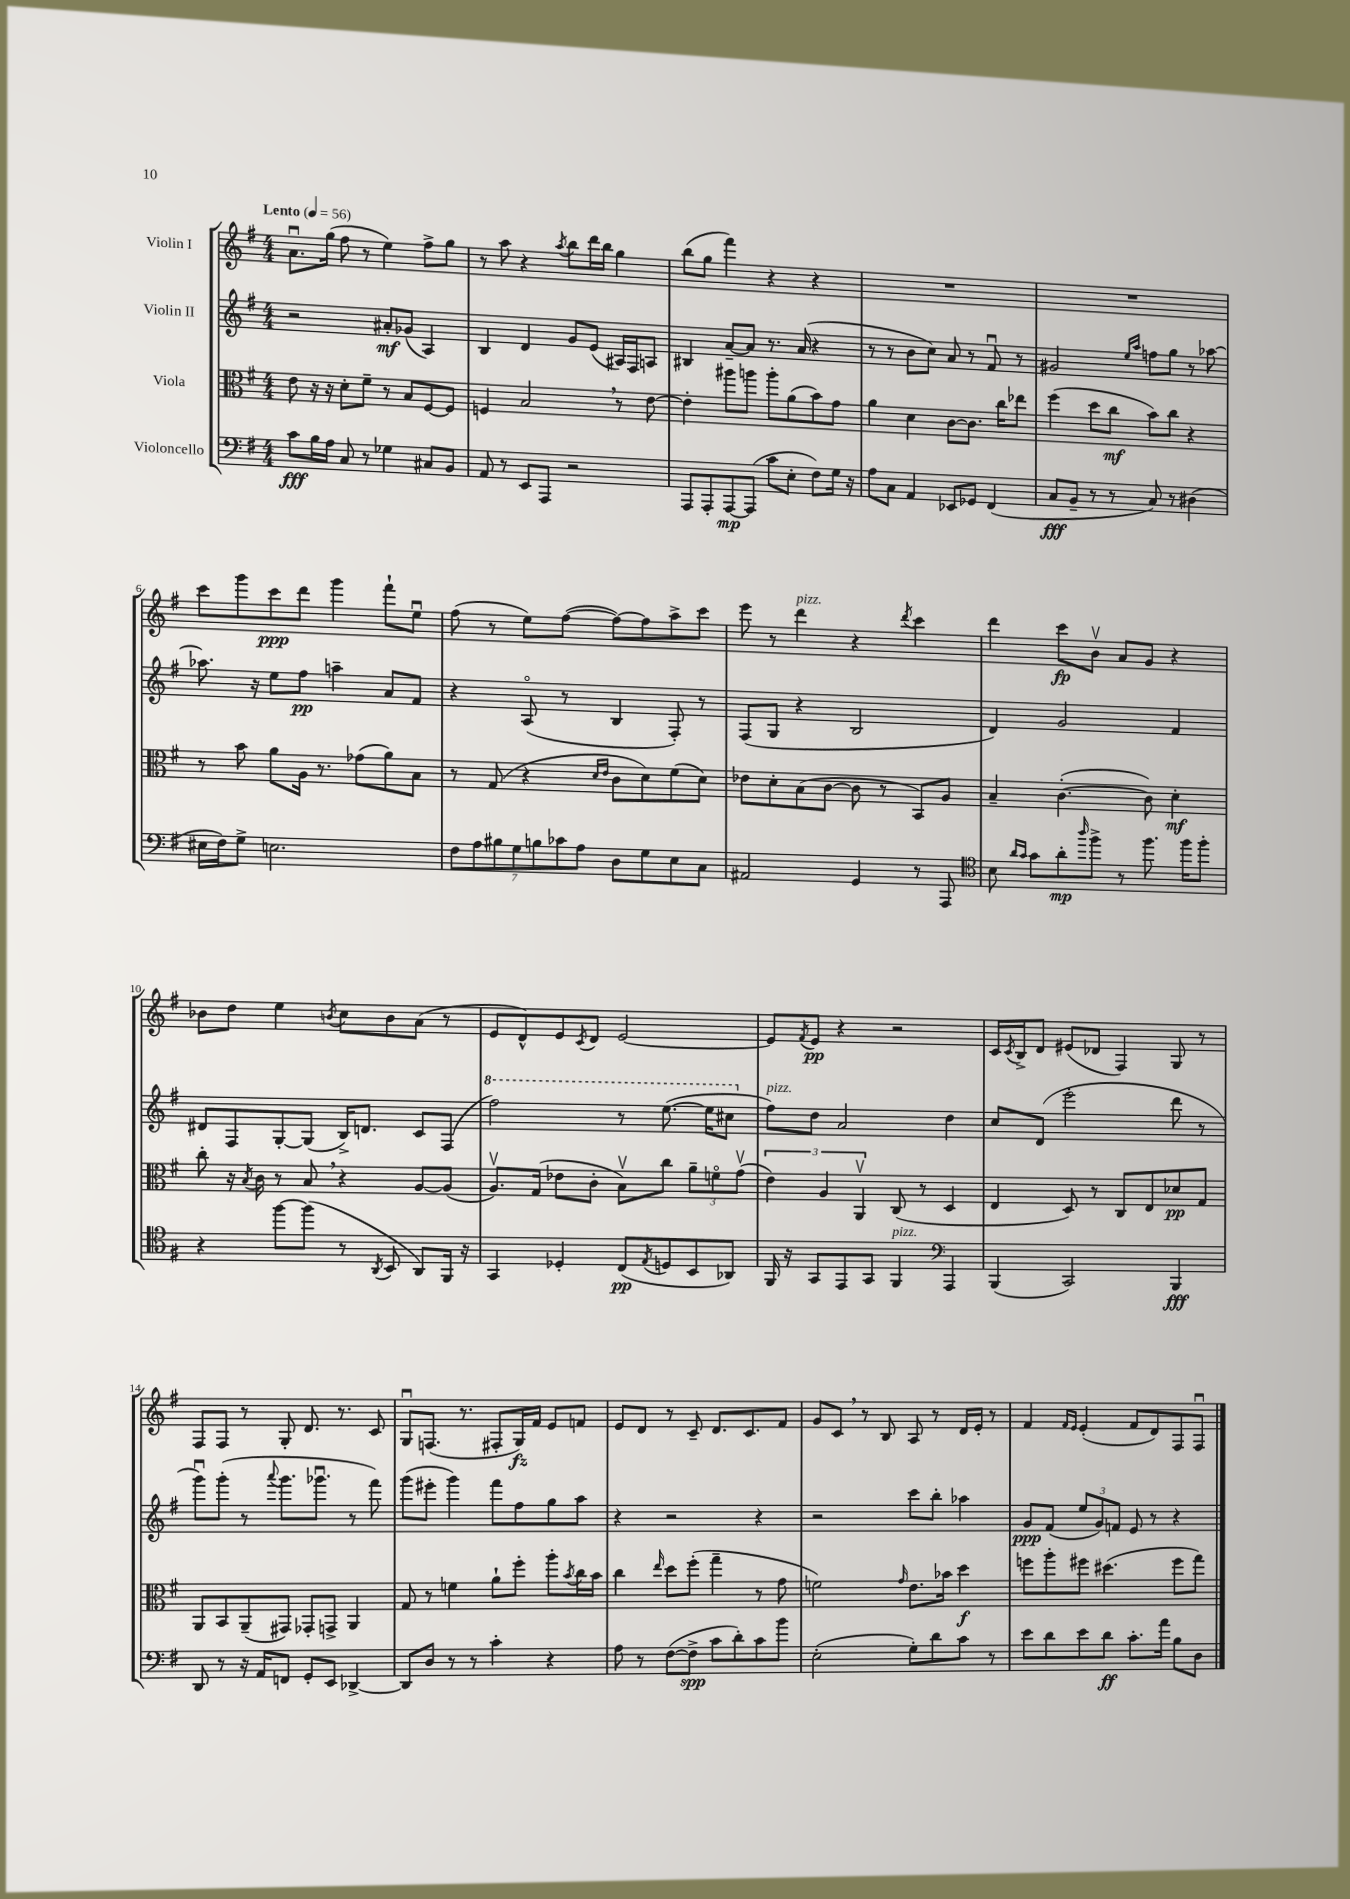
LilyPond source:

<<
\new StaffGroup <<
\new Staff = "s0" \with { instrumentName = "Violin I" } {
    \clef treble \key g \major \numericTimeSignature \time 4/4 \tempo "Lento" 4 = 56
    a'8.\downbow g''16( fis''8 r8 e''4) fis''8-> g''8 |
    r8 a''8 r4 \acciaccatura { a''8 } b''8 d'''16 b''16 g''4 |
    b''8( g''8 fis'''4) r4 r4 |
    R1 |
    R1 |
    c'''8 g'''8 c'''8\ppp d'''8 g'''4 fis'''8-! e''8\downbow |
    fis''8( r8 e''8) fis''8~( fis''8~) fis''8 a''8-> c'''8 |
    e'''8 r8 d'''4^\markup { \italic "pizz." } r4 \acciaccatura { d'''8 } c'''4 |
    d'''4 c'''8\fp b'8\upbow a'8 g'8 r4 |
    bes'8 d''8 e''4 \acciaccatura { b'8 } c''8 b'8 a'8( r8 |
    e'8 d'8-^) e'8 \acciaccatura { c'8 } d'8 e'2~ |
    e'8 \acciaccatura { fis'8 } e'8\pp r4 r2 |
    c'16 \acciaccatura { c'8 } b16-> d'8 eis'8( des'8 fis4) g8 r8 |
    fis8 fis8 r8 g8-. d'8. r8. c'8 |
    g8\downbow f8.( r8. fis8-. g16\fz) fis'16 e'8 f'8 |
    e'8 d'8 r8 c'8-- d'8. c'8. fis'8 |
    g'8 c'8 \breathe r8 b8 a8 r8 d'16 e'16-. r8 |
    fis'4 \grace { fis'16 e'16 } e'4-.( fis'8 d'8) fis8 fis8\downbow \bar "|." |
}
\new Staff = "s1" \with { instrumentName = "Violin II" } {
    \clef treble \key g \major \numericTimeSignature \time 4/4
    r2 ais'8-.\mf ges'8( a4) |
    b4 d'4 g'8 e'8( ais16) fis16 a8 |
    bis4 a'8~-- a'8 r8. a'16( r4 |
    r8 r8 b'8 c''8) a'8 r8 fis'8\downbow r8 |
    gis'2 \grace { e''16 a''16 } f''8 g''8 r8 aes''8~ |
    aes''8. r16 e''8 fis''8\pp a''4-- a'8 fis'8 |
    r4 a8\flageolet( r8 b4 fis8-.) r8 |
    fis8( g8 r4 b2 |
    d'4) g'2 fis'4 |
    dis'8 fis8 g8~-. g8( b16->) d'8. c'8 fis8( |
    \ottava #1 fis'''2) r8 e'''8.~( e'''16 cis'''8 \ottava #0 |
    fis''8^\markup { \italic "pizz." }) d''8 a'2 d''4 |
    c''8 d'8( e'''2-. d'''8 r8 |
    g'''8\downbow) g'''8-.( r8 \appoggiatura { a'''8 } g'''8. ges'''8.\downbow r8 fis'''8) |
    g'''8( eis'''8-. g'''4) fis'''8 fis''8 g''8 a''8 |
    r4 r2 r4 |
    r2 c'''8 b''8-. aes''4 |
    g'8\ppp fis'8( \tuplet 3/2 { e''8 g'8) f'8 } e'8 r8 r4 \bar "|." |
}
\new Staff = "s2" \with { instrumentName = "Viola" } {
    \clef alto \key g \major \numericTimeSignature \time 4/4
    e'8 r16 r16 d'8-. fis'8-- r8 b8 fis8~ fis8 |
    f4 b2 \breathe r8 e'8~ |
    e'4-. ais''8 a''8 a''8-. a'8( b'8) g'8 |
    a'4 d'4 c'8~ c'8. c''16 ees''8 |
    fis''4( d''8 c''8\mf b'8) c''8 r4 |
    r8 b'8 a'8 a16 r8. ges'8( a'8) b8 |
    r8 g8( r4 \grace { d'16 e'16 } c'8 d'8) fis'8( d'8) |
    ees'8 d'8-. b8( c'8~ c'8 r8 b,8) a8 |
    b4-- c'4.~-.( c'8) d'4-.\mf |
    c''8-. r16 \acciaccatura { b8 } c'16 r8 b8 \breathe r4 a8~ a8( |
    a8.\upbow) g16( ees'8 c'8-. b8\upbow) c''8 \tuplet 3/2 { a'8-- f'8\flageolet g'8\upbow( } |
    \tuplet 3/2 { e'4) a4 a,4\upbow } c8( r8 d4 |
    e4 d8) r8 c8 e8 des'8\pp g8 |
    a,8 b,8 a,8--( gis,8) ges,8-. g,8-> a,4 |
    g8 r8 f'4 a'8-! fis''8-. a''8-. \acciaccatura { b'8 } c''16 b'16 |
    c''4 \grace { e''16 } d''8 fis''8-.( g''4-- r8 g'8 |
    f'2) \grace { g'16 } e'8. bes'16 d''4\f |
    f''8 a''8-. fis''8 dis''4.( fis''8 g''8) \bar "|." |
}
\new Staff = "s3" \with { instrumentName = "Violoncello" } {
    \clef bass \key g \major \numericTimeSignature \time 4/4
    c'8\fff b16 a16 c8 r8 ges4 cis8 b,8 |
    a,8 r8 e,8 a,,8 r2 |
    a,,8 a,,8-. a,,8~\mp a,,8( c'8 e8-. fis8) g16 r16 |
    a8 c8 a,4 ees,8 ges,8 fis,4( |
    c8\fff b,8-- r8 r8 c8) r8 dis4( |
    eis16 fis16) g8-> e2. |
    \tuplet 7/4 { fis8 a8 bis8 g8 b8 ces'8 a8 } d8 g8 e8 c8 |
    ais,2 g,4 r8 a,,8 |
    \clef tenor b8 \grace { a'16 g'16 } g'8 a'8-.\mp \grace { a''16 } fis''8-> r8 fis''8. fis''16 fis''8-. |
    r4 fis''8~ fis''8( r8 \acciaccatura { a,8 } b,8 a,8) fis,16 r16 |
    g,4 des4-. c8\pp( \acciaccatura { e8 } d8 b,8 aes,8) |
    fis,16 r16 g,8 e,8 g,8 fis,4^\markup { \italic "pizz." } \clef bass a,,4 |
    b,,4( c,2) b,,4\fff |
    d,8 r8 r16 a,16 f,8 g,8-. e,8 des,4~-> |
    des,8 d8 r8 r8 c'4-. r4 |
    a8 r8 fis8~( fis8->\spp c'8 d'8-.) c'8 b'8 |
    e2-.( g8-.) d'8 c'8 r8 |
    e'8 d'8 e'8 d'8\ff c'8.-. a'16 b8 d8 \bar "|." |
}
>>
>>
